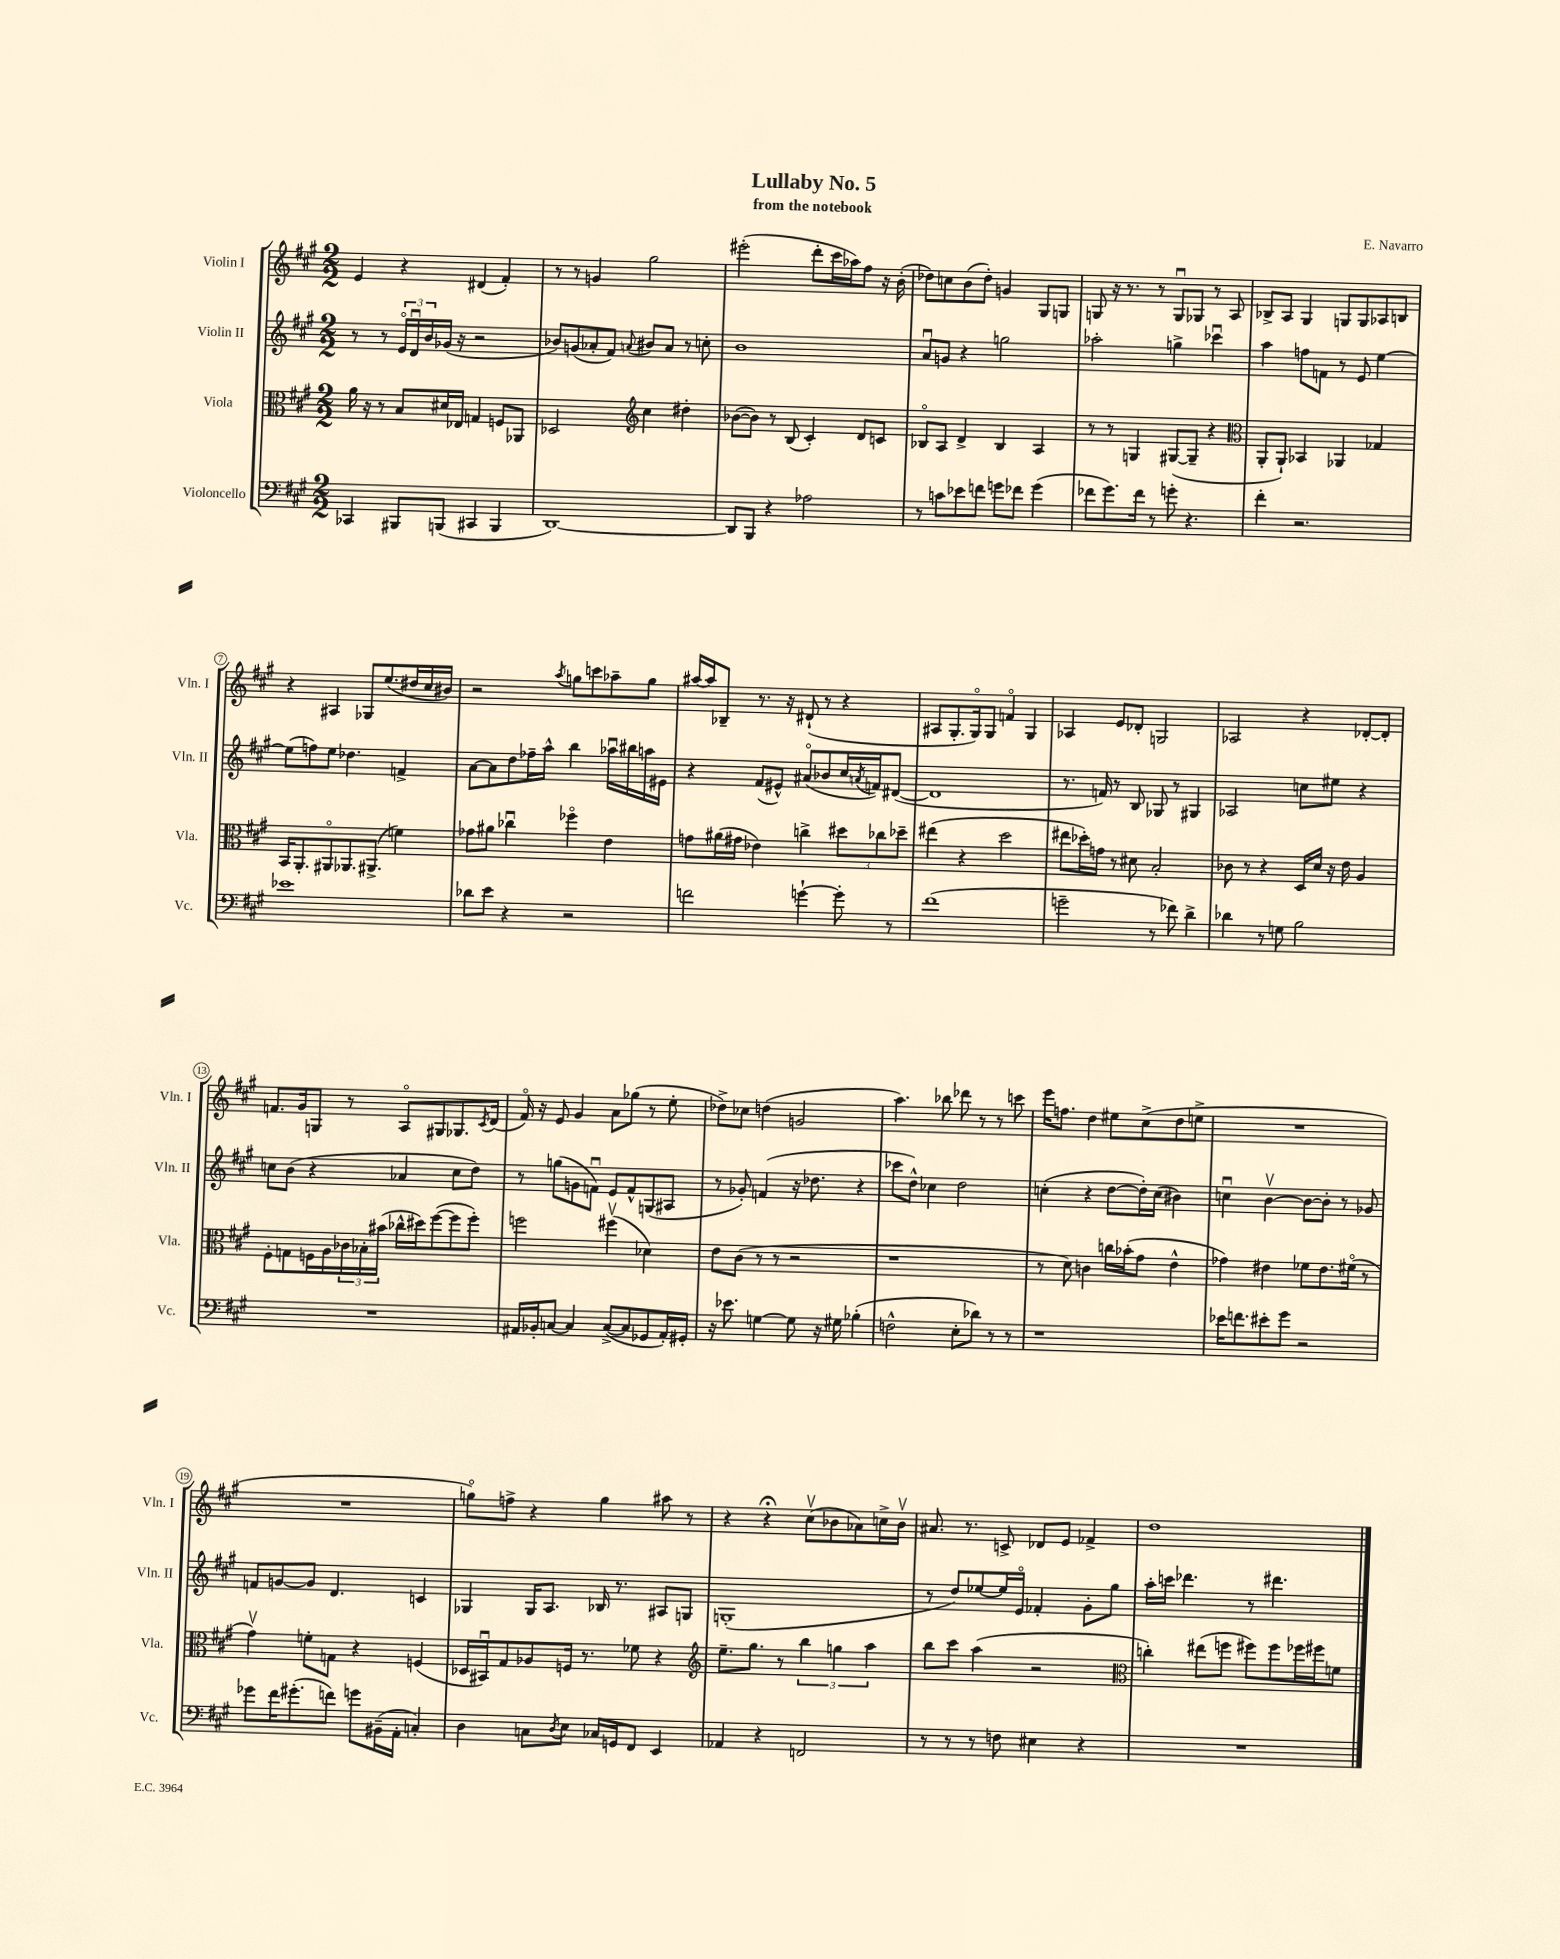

**kern	**kern	**kern	**kern
*staff4	*staff3	*staff2	*staff1
*clefF4	*clefC3	*clefG2	*clefG2
*k[f#c#g#]	*k[f#c#g#]	*k[f#c#g#]	*k[f#c#g#]
*M2/2	*M2/2	*M2/2	*M2/2
4CC-/	16a\	8r	4e/
.	16r	.	.
.	8r	8r	.
8BBB#/L	8B/L	24eo/LL	4r
.	.	24du/	.
.	.	24b/	.
(8BBB/J	16d#/L	(16g-/JJ	.
.	16E-/JJ	16r	.
4CC#/	4G/	2r	(4d#/
4BBB/	8F/L	.	4f#'/)
.	8AA-/J	.	.
=	=	=	=
[1DD)	2D-/	8b-/L)	8r
.	.	(8g/	8r
.	.	8a-'/	4g/
.	.	8f#/J)	.
*	*clefG2	*	*
.	.	8qqa/	.
.	4cc#\	8b#/L	2gg#\
.	.	8a/J	.
.	4dd#'\	8r	.
.	.	8cc'\	.
=	=	=	=
8DD/]L	([8b-\L	1b	(2eee#'\
8BBB/J	8b-\]J)	.	.
4r	8r	.	.
.	(8B/	.	.
2A-\	4c#'/)	.	8ddd'\L
.	.	.	16ccc#\L
.	.	.	16aa-\J)
.	8d/L	.	8ff#\J
.	8c/J	.	16r
.	.	.	(16b'\
=	=	=	=
8r	8B-o/L	8au/L	8dd-\L)
8c\L	8A/J	8g/J	8cc\
8e-\	4d^/	4r	(8b\
8f\J	.	.	8dd-'\J)
8g\L	4B-/	2gg\	4g/
8f-\J	.	.	.
(4g\	4A/	.	8G#/L
.	.	.	8G/J
=	=	=	=
8f-\L	8r	2aa-'\	8G/
8.g#\)	8r	.	16r
.	.	.	8.r
.	4G/	.	.
16f-\Jk	.	.	.
8r	.	.	8r
8g'\	([8G#/L	4gg^\	8Gu/L
4.r	8G#~/]J	.	8G-/J
.	4r	4ccc-u\	8r
.	.	.	8A/
=	=	=	=
*	*clefC3	*	*
4f#'\	8AA'/L	4aa\	8B-^/L
.	8AA`/J)	.	8A/J
2.r	4BB-/	8ff\L	4G#/
.	.	8f\J	.
.	4AA-/	8r	8G/L
.	.	8e/	8G/
.	4G-/	[4ee\	8A-/
.	.	.	8B/J
=	=	=	=
1e-	16BB/LK	(8ee\]L	4r
.	8.AA'/	.	.
.	.	8ff\)	.
.	8AA#o/	8ee\J	4A#/
.	8.AA-/	4.dd-\	.
.	.	.	8G-/L
.	(8.AA#^/J	.	.
.	.	.	(8.ee/
.	4f\)	4f^/	.
.	.	.	16dd#/L
.	.	.	16cc#/
.	.	.	16b#/JJ)
=	=	=	=
8d-\L	8g-\L	[8a\L	2r
8e\J	8a#\J	8a\]	.
4r	4cc-u\	8dd\	.
.	.	16ff-~\L	.
.	.	16aa^^\JJ	.
.	.	.	8qaa/
2r	4ff-o\	4bb\	8gg\L
.	.	.	8ccc\
.	4e\	16aa-u\LL	8aa-~\
.	.	16bb#\	.
.	.	16aa\	8gg\J
.	.	16e#\JJ	.
=	=	=	=
2f\	8g\L	4r	[16aa#/LL
.	.	.	16aa#/]J
.	(16a#\L	.	8B-~/J
.	16g#\JJ	.	.
.	4e-\)	(8f#/L	8.r
.	.	8e#^^/J)	.
.	.	.	16r
[4g`\	4cc^\	(8a#o/L	(8d#`/
.	.	8b-/	8r
8g'\]	12dd#\L	16cc#/L	4r
.	.	8qa/	.
.	.	16f/J)	.
.	12cc-\	.	.
8r	.	([8d#/J	.
.	12dd-~\J	.	.
=	=	=	=
(1f#	(4ee#\	1d#]	8A#/L
.	.	.	8.G#'/
.	4r	.	.
.	.	.	16G#o/k)
.	.	.	8G#/J
.	2dd\	.	4fo/
.	.	.	4G#/
=	=	=	=
2g~\	8ee#\L	8.r	4A-/
.	16dd-'\L)	.	.
.	16g\JJ	16f/)	.
.	8r	8r	8e/L
.	8d#\	8B/	8d-'/J
8r	2B'/	8G-/	2G/
8f-\)	.	8r	.
4d^\	.	4G#/	.
=	=	=	=
4d-\	8c-\	2A-/	2A-/
.	8r	.	.
8r	4r	.	.
8G\	.	.	.
2B\	16D/LL	8cc\L	4r
.	16d/JJ	.	.
.	16r	8ee#\J	.
.	16e\	.	.
.	4A/	4r	[8d-'/L
.	.	.	8d-'/]J
=	=	=	=
1r	8F#'\L	8cc\L	8.f/L
.	8G\	(8b\J	.
.	.	.	16g#/k
.	16F\L	4r	8G/J
.	16A\	.	.
.	24c-\	.	8r
.	24B-'\	.	.
.	(24b#\JJ	.	.
.	16cc-^^\LL	4a-/	8Ao/L
.	16dd#\J)	.	.
.	([8ff#\	.	8G#/
.	8ff#\]	8cc\L	8.G-/
.	8ff#'\J)	8dd\J)	.
.	.	.	8qc#/
.	.	.	(16d/Jk
=	=	=	=
16AA#/LL	2ff\	8r	16f#o/)
16BB-'/J	.	.	16r
[8C/J	.	(8gg\L	8e/
4C/]	.	8g\	4g#/
.	.	8fu\J)	.
([8C^/L	(4ff#v\	8e/L	8a\L
8C/]	.	8f^^/	(8gg-\J
8GG-/	4d-\)	(8G/	8r
16AA#'/L)	.	8A#/J	8ee'\
16GG#'/JJ	.	.	.
=	=	=	=
16r	8e\L	8r	8dd-^\L)
8.e-\	.	.	.
.	(8c#\J	8g-'/)	8cc-\J
[4G\	8r	(4f/	(4dd\
.	8r	.	.
8G\]	2r	16r	2g/
.	.	8.dd-\	.
16r	.	.	.
16G#\	.	.	.
(4B-'\	.	4r	.
=	=	=	=
2F^^\	1r	8ccc-\L	4.aa\)
.	.	8dd^^\J)	.
.	.	4cc-\	.
.	.	.	8bb-\
8E'\L	.	2dd\	8ddd-\
8d-\J)	.	.	8r
8r	.	.	8r
8r	.	.	8ccc\
=	=	=	=
1r	8r	(4cc'\	16eee\LK
.	.	.	8.ff\J
.	8d\)	.	.
.	4c\	4r	4dd\
.	16cc\LL	[8dd\L	8ee#\L
.	(16b-'\J	.	.
.	8g#\J	16dd'\]L)	(8cc#^\
.	.	(16cc\JJ	.
.	4e^^\	4b#\)	8dd\
.	.	.	8ee^\J
=	=	=	=
16e-\LK	4g-\)	4ccu\	1r
8.f\	.	.	.
8e#'\	4e#\	[4bv\	.
8g#\J	.	.	.
2r	8f-\L	8b\_L	.
.	8.e#\	8b'\]J	.
.	.	8r	.
.	(16f#o\Jk	.	.
.	8r	8g-/	.
=	=	=	=
8g-\L	4g#v\)	8f/L	1r
16f#\K	.	[8g/	.
(8.g#'\	.	.	.
.	8f'\L	8g/]J	.
8f\J)	8G\J	4.d/	.
8g\L	4r	.	.
(16BB#~\L	.	.	.
16AA'\JJ	.	.	.
4C'/)	(4F/	4c/	.
=	=	=	=
4D\	16D-/LL	4G-/	8ggo\L)
.	16BB#u/J)	.	.
.	8G#/	.	8ff^\J
8C\L	8A-/	16G-/LK	4r
.	.	8.A/J	.
8qD/	.	.	.
8E\J	16F/Jk	.	.
.	8.r	.	.
16C-/LL	.	16B-/	4gg\
16GG/J	.	8.r	.
8FF#/J	8f-\	.	.
4EE/	4r	8A#/L	8aa#\
.	.	8G/J	8r
=	=	=	=
*	*clefG2	*	*
4AA-/	8.ee~\L	(1G'	4r
.	8.gg#\J	.	.
4r	.	.	4r;
.	8r	.	.
2FF/	6bb\	.	(8cc#v\L
.	.	.	8b-\
.	6gg\	.	.
.	.	.	8a-\)
.	6aa\	.	.
.	.	.	16cc^\L
.	.	.	16b-v\JJ
=	=	=	=
8r	8bb\L	8r	8.a#/
8r	8ccc#\J	8dd/L)	.
.	.	.	8.r
8r	(4aa\	[8ee-/	.
8F\	.	16ee-/]L	8c^/
.	.	16eo/JJ	.
4E#\	2r	4f-'/	8d-/L
.	.	.	8e/J
4r	.	8g#'\L	4f-^/
.	.	8gg#\J	.
=	=	=	=
*	*clefC3	*	*
1r	4cc'\)	16aa'\LL	1dd
.	.	16ccc\JJ	.
.	.	4.ddd-\	.
.	(8ee#\L	.	.
.	8ff\J	.	.
.	8ff#\L)	8r	.
.	8ff#\	4.ddd#\	.
.	16ff-\L	.	.
.	16ff#\J	.	.
.	8f\J	.	.
==	==	==	==
*-	*-	*-	*-
